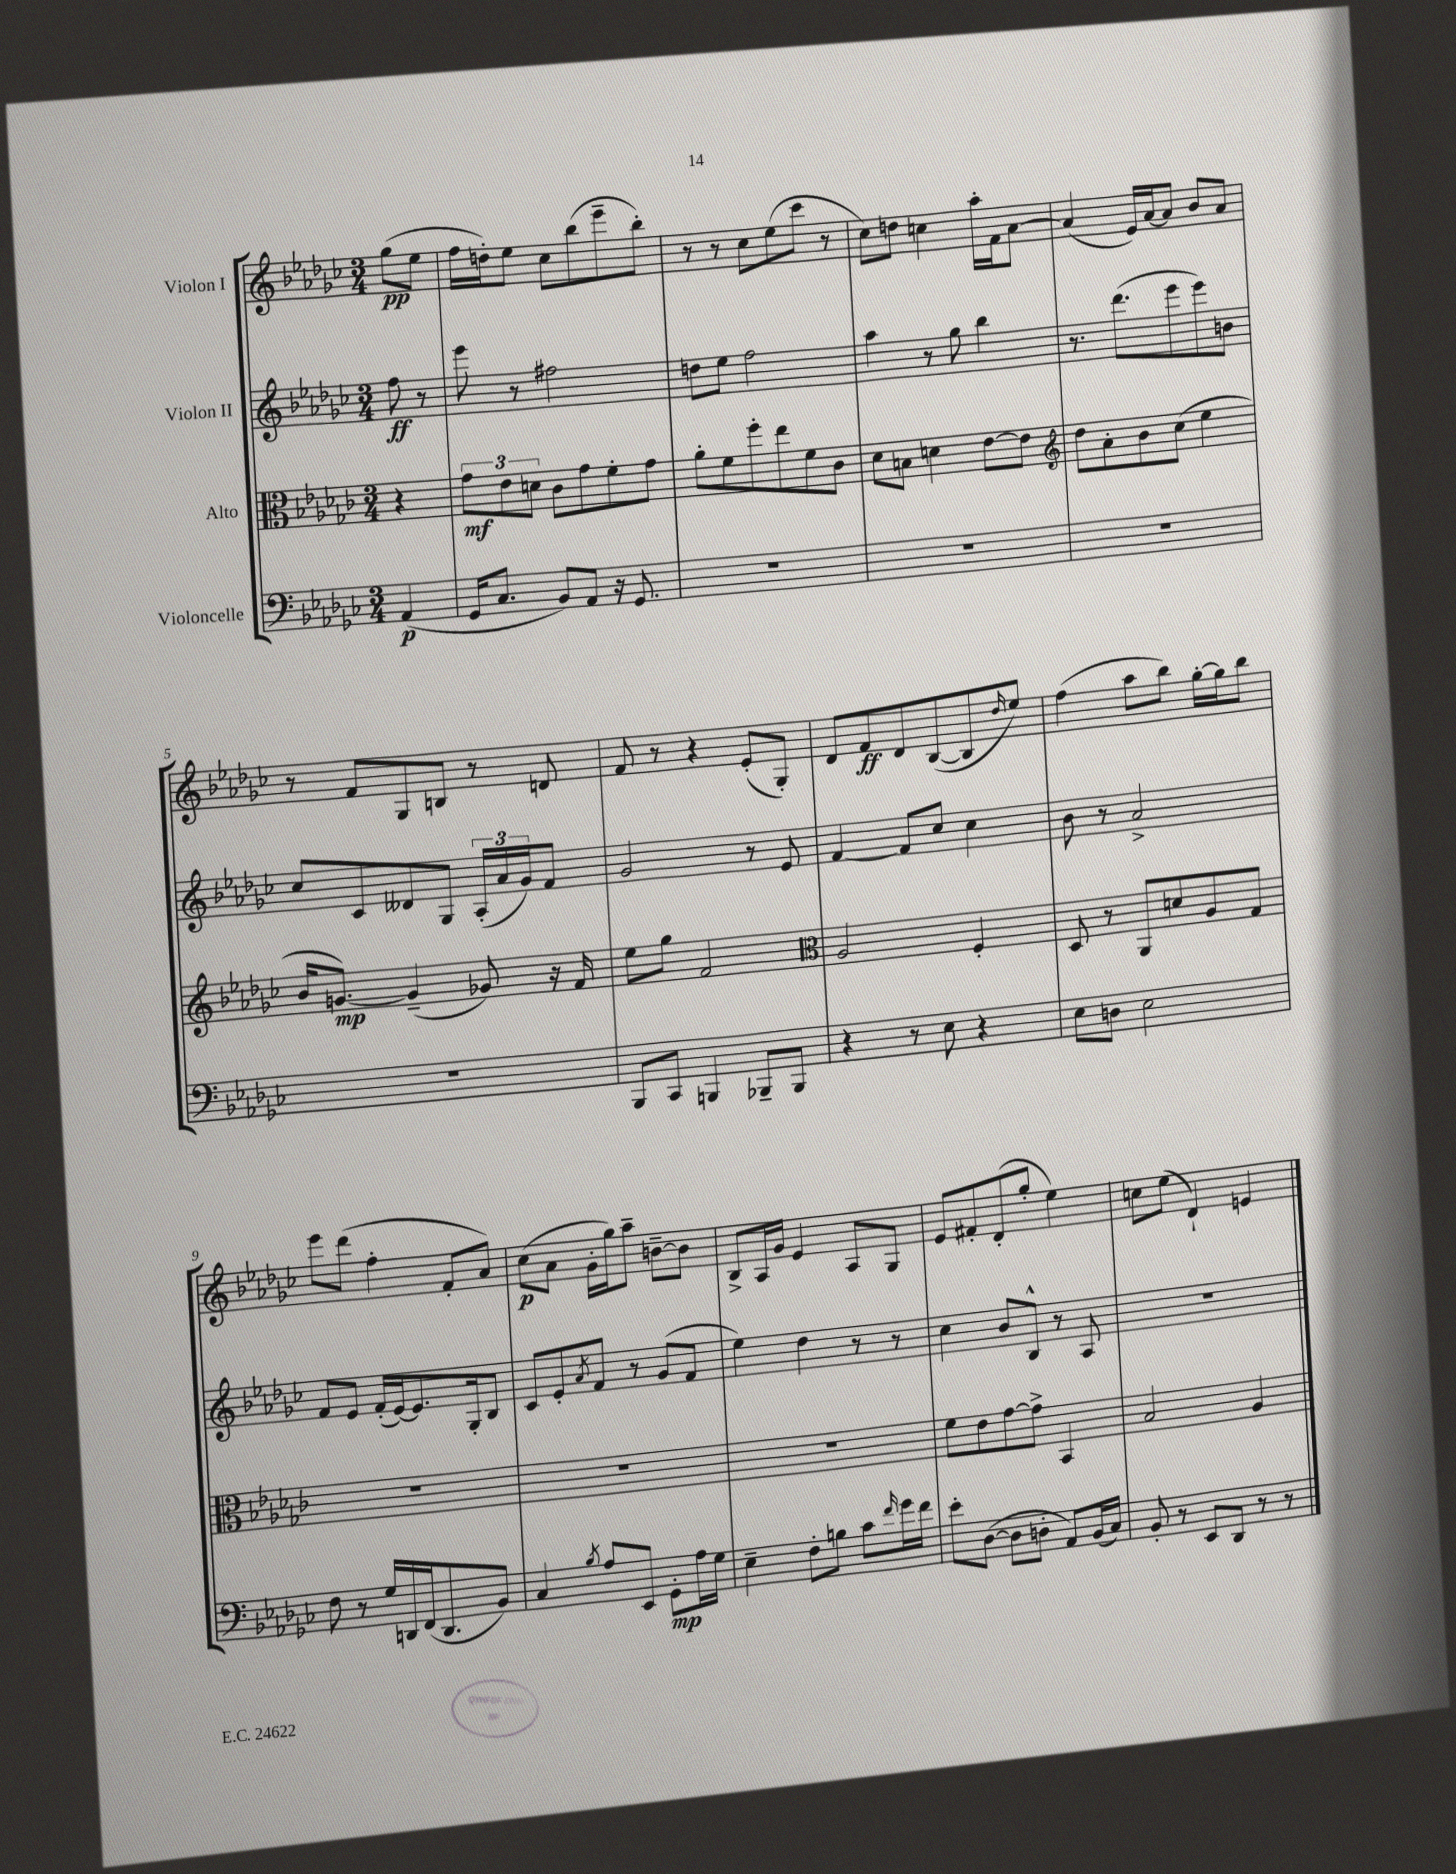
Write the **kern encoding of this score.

**kern	**kern	**kern	**kern
*staff4	*staff3	*staff2	*staff1
*clefF4	*clefC3	*clefG2	*clefG2
*k[b-e-a-d-g-c-]	*k[b-e-a-d-g-c-]	*k[b-e-a-d-g-c-]	*k[b-e-a-d-g-c-]
*M3/4	*M3/4	*M3/4	*M3/4
(4AA-	4r	8ff	(8gg-
.	.	8r	8ee-
=	=	=	=
16GG-	12g-	8eee-	16ff
8.C-	.	.	16dd')
.	12e-	.	.
.	.	8r	8ee-
.	12d	.	.
8BB-)	8c-	2ff#	8cc-
8AA-	8g-	.	(8bb-
16r	8f'	.	8eee-~
8.GG-	.	.	.
.	8g-	.	8bb-')
=	=	=	=
2.r	8a-'	8dd	8r
.	8f	8ee-	8r
.	8ff'	2ff	8cc-
.	8ee-	.	(8ee-
.	8f	.	8ccc-
.	8c-	.	8r
=	=	=	=
2.r	8d-	4aa-	8cc-)
.	8B	.	8dd
.	4d	8r	4cc
.	.	8gg-	.
.	[8e-	4bb-	16aa-'
.	.	.	16f
.	8e-]	.	[8a-
=	=	=	=
*	*clefG2	*	*
2.r	8dd-	8.r	(4a-]
.	8a-'	.	.
.	.	(8.ddd-	.
.	8b-	.	16e-)
.	.	.	[16a-
.	(8cc-	8eee-	8a-]
.	4ee-	8eee-)	8b-
.	.	8b	8a-
=	=	=	=
2.r	16b-	8cc-	8r
.	[8.g)	.	.
.	.	8c-	8f
.	(4g~]	8d--	8G-
.	.	8G-	8B
.	8g-)	(24A-'	8r
.	.	24a-	.
.	.	24g-)	.
.	16r	8f	8d
.	16f	.	.
=	=	=	=
8BBB-	8ee-	2g-	8f
8CC-	8gg-	.	8r
4BBB	2f	.	4r
8BBB-~	.	8r	(8e-'
8BBB-	.	8e-	8G-')
=	=	=	=
*	*clefC3	*	*
4r	2A-	[4f	8d-
.	.	.	8f
8r	.	8f]	8d-
8E-	.	8cc-	([8B-
4r	4F'	4cc-	8B-]
.	.	.	16qqdd-
.	.	.	8ee-)
=	=	=	=
8E-	8D-	8b-	(4ff
8D	8r	8r	.
2E-	8AA-	2a-^	8aa-
.	8d	.	8bb-)
.	8A-	.	[16gg-'
.	.	.	16gg-]
.	8G-	.	8bb-
=	=	=	=
8F	2.r	8f	8eee-
8r	.	8e-	(8ddd-
16G-	.	(16f'	4ff'
16DD	.	[16e-)	.
(16FF	.	8.e-]	.
8.DD	.	.	.
.	.	.	8f'
.	.	16G-'	.
8BB-)	.	8B-	8a-)
=	=	=	=
4C-	2.r	8c-	(8cc-
.	.	8e-'	8a-
8qB-	.	8qa-	.
8A-	.	8f	16g-'
.	.	.	16gg-)
8EE-	.	8r	8aa-~
8GG-'	.	(8g-	[8b~
16A-	.	8f	8b]
16G-	.	.	.
=	=	=	=
4E-~	2.r	4ee-)	8B-^
.	.	.	16A-
.	.	.	16g-
8F'	.	4dd-	4e-
8B	.	.	.
8c-	.	8r	8A-
16qqf	.	.	.
16g-	.	8r	8G-
16f	.	.	.
=	=	=	=
8e-'	8f	4cc-	8e-
([8D-	8e-	.	8f#'
8D-]	[8g-	8b-	(8d-'
8D'	8g-^]	8B-^^	8gg-'
8AA-)	4BB-	8r	4ee-)
(16BB-	.	8A-	.
16C-)	.	.	.
=	=	=	=
8BB-'	2B-	2.r	8cc
8r	.	.	(8ee-
8EE-	.	.	4d-`)
8DD-	.	.	.
8r	4A-	.	4e
8r	.	.	.
==	==	==	==
*-	*-	*-	*-
